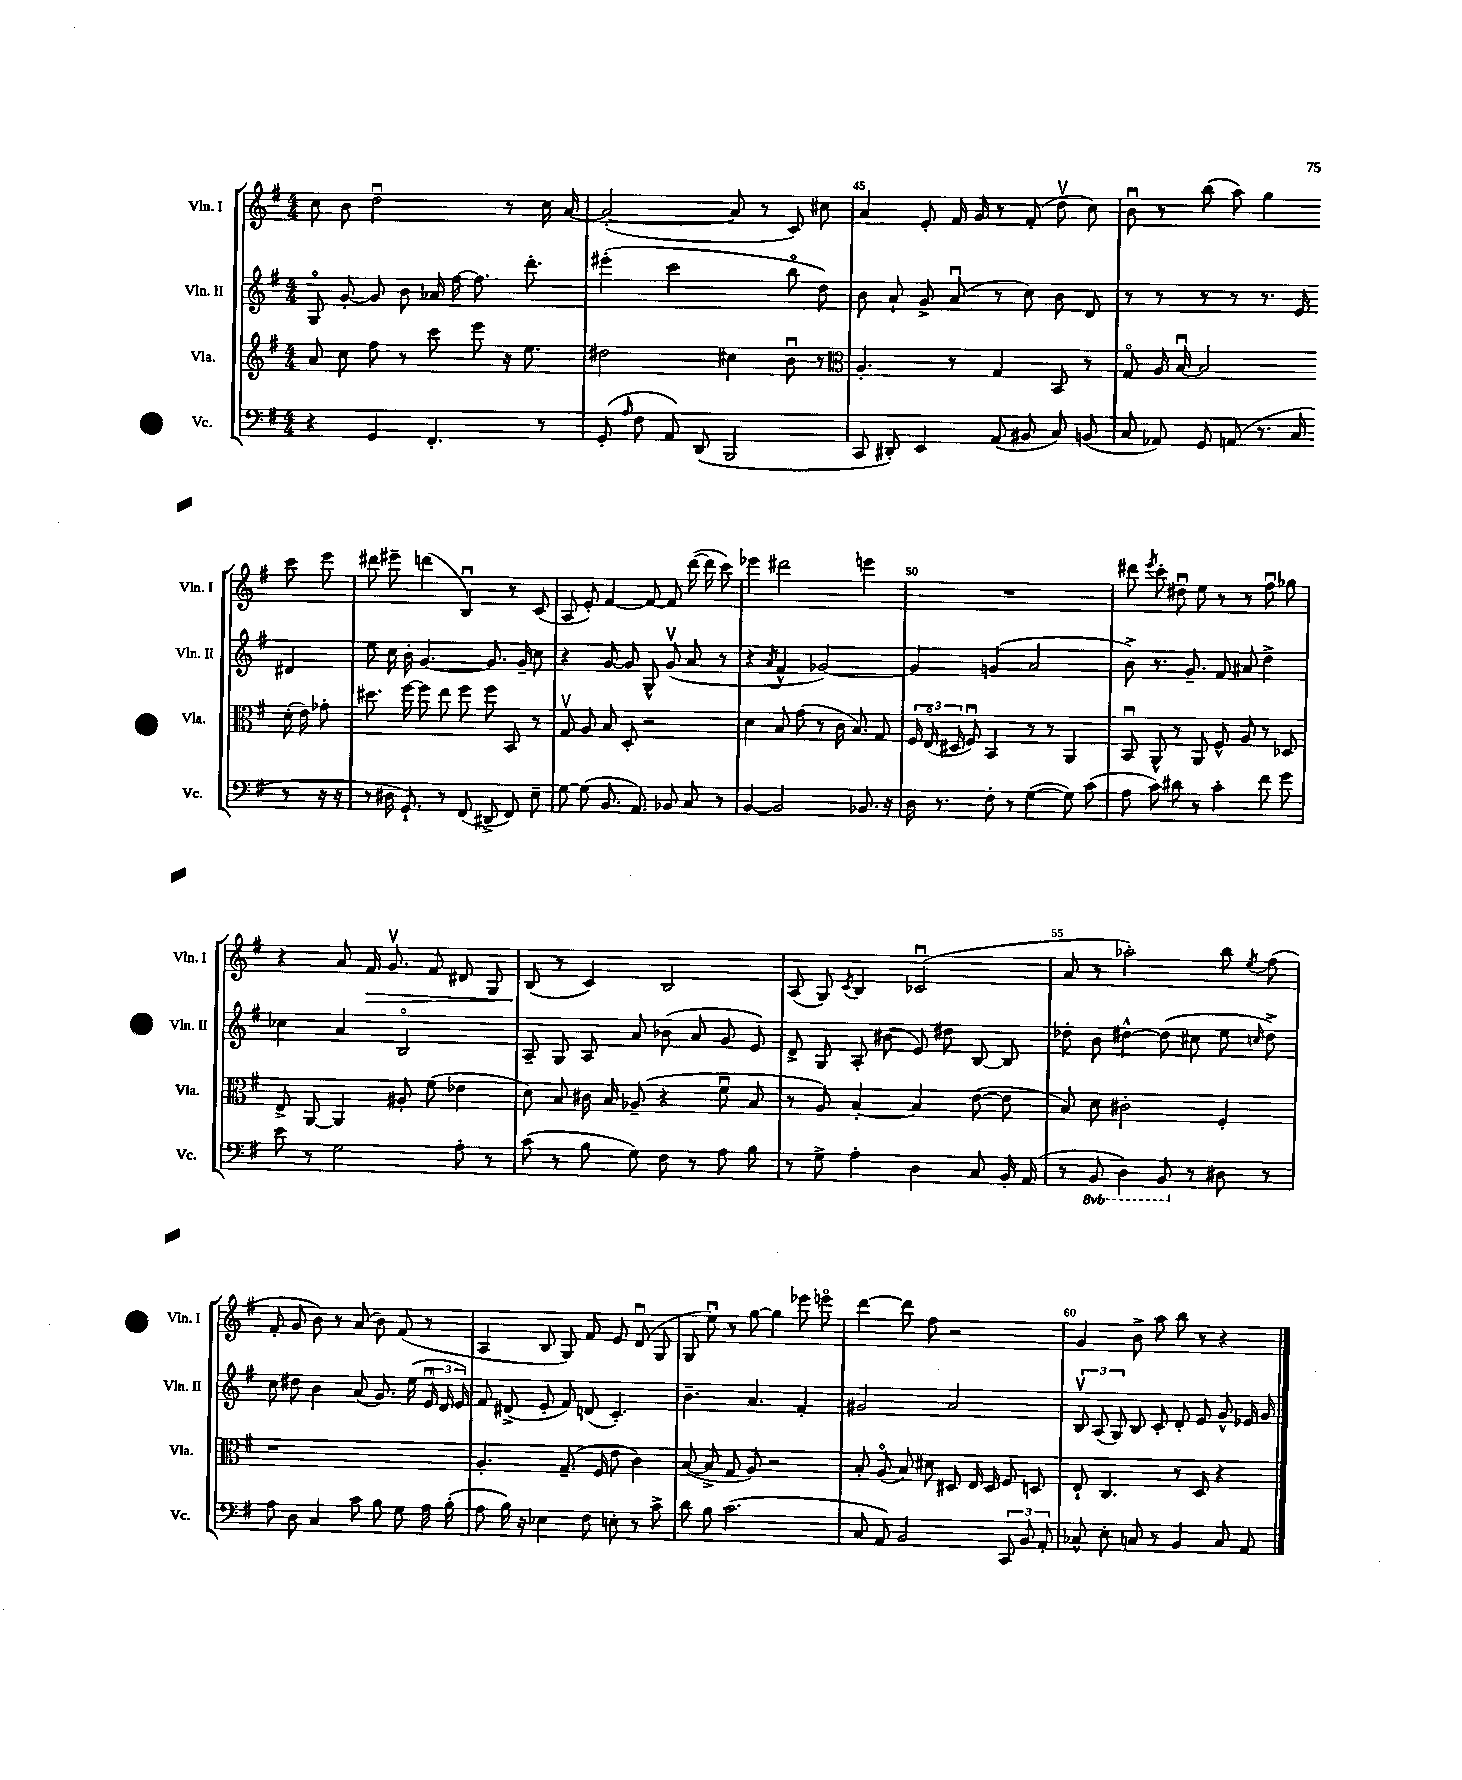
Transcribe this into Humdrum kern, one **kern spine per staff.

**kern	**kern	**kern	**kern	**dynam
*part4	*part3	*part2	*part1	*part1
*staff4	*staff3	*staff2	*staff1	*staff1
*I"Vc.	*I"Vla.	*I"Vln. II	*I"Vln. I	*
*I'Vc.	*I'Vla.	*I'Vln. II	*I'Vln. I	*
*clefF4	*clefG2	*clefG2	*clefG2	*
*k[f#]	*k[f#]	*k[f#]	*k[f#]	*
*M4/4	*M4/4	*M4/4	*M4/4	*
=43	=43	=43	=43	=43
4r	8a/	8G/	8cc\	.
.	8cc\	[8g'/	8b\	.
4GG/	8ff#\	8g/]	2ddu\	.
.	8r	8b\	.	.
4.FF#'/	8ccc\	16a-X/	.	.
.	.	[16ff#\	.	.
.	8eee\	8.ff#\]	.	.
.	16r	.	8r	.
.	8.ee\	8.ddd'\	.	.
8r	.	.	16cc\	.
.	.	.	[16a/	.
=44	=44	=44	=44	=44
(8GG'/	2dd#X\	(4eee#X'\	(2a'/_	.
16qqA/	.	.	.	.
8F#\	.	.	.	.
8AA/)	.	2ccc\	.	.
(8DD/	.	.	.	.
2BBB/	4cc#X\	.	8a/]	.
.	.	.	8r	.
.	8bu\	8bb\	8c/)	.
.	8r	8dd\)	8cc#X\	.
=45	=45	=45	=45	=45
*	*clefC3	*	*	*
8CC/	4.A'/	8b\	4a/	.
8DD#X'/)	.	8a`/	.	.
4EE/	.	8g^/	8e'/	.
.	8r	(8au/	16f#/	.
.	.	.	16g/	.
(8AA/	4G/	8r	8r	.
8BB#X/	.	8cc\)	(8f#'/	.
8C/)	8BB/	8b\	8ddv\	.
(8BBn/	8r	8d/	8cc\)	.
=46	=46	=46	=46	=46
8C/	8G/	8r	8bu\	.
8AA-X/)	16A/	8r	8r	.
.	[16Bu/	.	.	.
8GG/	2B/]	8r	(8bb\	.
(8AAn/	.	8r	8aa\)	.
8.r	.	8.r	4gg\	.
16C/	.	16e/	.	.
8r	(16d'\	4d#X/	8ccc\	.
.	16e\)	.	.	.
16r	8g-X'\	.	8eee\	.
16r	.	.	.	.
!!LO:LB:g=z
=47	=47	=47	=47	=47
8r	8.dd#X\	8ee\	8ddd#X\	.
16D#X\	.	16cc\	8eee#X~\	.
8.GG`/)	[16ff#\	16b'\	.	.
.	8ff#\]	[4.g/	(4dddn\	.
8r	8ee\	.	.	.
(8FF#/	8ff#\	.	4Bu/)	.
8DD#X^/	8ff#\	8.g/]	.	.
8FF#/)	8BB/	.	8r	.
.	.	16g~/	.	.
8E~\	8r	8cc\	(8c/	.
=48	=48	=48	=48	=48
[8G\	8Gv/	4r	8A/	.
(8G\]	8A/	.	8e'/)	.
8.BB/	8B/	[8g/	[4f#/	.
.	8D'/	8g/]	.	.
8.AA/)	.	.	.	.
.	2r	8G^^/	8f#/_	.
8BB-X/	.	(8gv/	8f#/]	.
8C/	.	8a/	([16ddd\	.
.	.	.	16ddd\]	.
8r	.	8r	8ccc\)	.
=49	=49	=49	=49	=49
[4BB/	4d\	4r	4eee-X\	.
.	.	8qa/	.	.
2BB/]	8B/	4f#^^/	2ddd#X\	.
.	(8g\	.	.	.
.	8r	[2g-X/)	.	.
.	16c\	.	.	.
.	8.B/)	.	.	.
8.BB-X/	.	.	4eeen\	.
.	8G/	.	.	.
16r	.	.	.	.
=50	=50	=50	=50	=50
16D\	24F#/	4g-/]	1r	.
.	(24E/	.	.	.
8.r	.	.	.	.
.	24D#X/	.	.	.
.	8F#u/)	.	.	.
8F#'\	4BB/	(4gn/	.	.
8r	.	.	.	.
([4G\	8r	2a/	.	.
.	8r	.	.	.
8G\])	4AA/	.	.	.
(8c\	.	.	.	.
=51	=51	=51	=51	=51
8A\	8BBu/	8b^\)	8ddd#X\	.
.	.	.	8qeee/	.
8c\)	8AA^^/	8.r	8ccc'\	.
8d#X\	8r	.	8dd#Xu\	.
.	.	8.g~/	.	.
8r	8AA/	.	8ee\	.
4c'\	8F#^^/	8f#/	8r	.
.	8A/	8a#X/	8r	.
8f#\	8r	4dd^\	8ff#u\	.
8g\	8D-X/	.	8gg-X\	.
!!LO:LB:g=z
=52	=52	=52	=52	=52
8e\	8E^/	4cc-X\	4r	.
8r	[8AA/	.	.	.
2G\	4AA/]	4a/	8a/	.
!	!	!	!	!LO:HP:b
.	.	.	16f#/	>
.	.	.	8.gv/	.
.	8A#X'/	2B/	.	.
.	(8f#\	.	8f#/	.
8A'\	4e-X\	.	8d#X/	.
8r	.	.	8G/	.
=53	=53	=53	=53	=53
(8c\	8d\)	8A~/	(8B/	.
8r	8B/	8G/	8r	]
8B\	16c#X\	8A/	4c/)	.
.	16B/	.	.	.
8G\)	(8A-X~/	8a/	.	.
8F#\	4r	(8b-X\	2B/	.
8r	.	8a/	.	.
8A\	8f#u\	8g/	.	.
8B\	8B/	8e/)	.	.
=54	=54	=54	=54	=54
8r	8r	8d^/	(8A/	.
8G^\	8A/)	8G/	8G/)	.
.	.	.	8qc/	.
4A'\	[4B'/	8A'/	4B/	.
.	.	(8b#X\	.	.
4D\	4B/]	8e/)	(2c-Xu/	.
.	.	8dd#X\	.	.
8C/	([8e\	[8B/	.	.
16BB'/	8e\]	8B/]	.	.
(16AA/	.	.	.	.
=55	=55	=55	=55	=55
8r	8B/)	8dd-X'\	8a/	.
*8ba	*	*	*	*
8BBB/	8d\	8b\	8r	.
4DD\)	2c#X'\	[4dd#X^^\	2aa-X'\)	.
8BBB/	.	(8dd#\]	.	.
*X8ba	*	*	*	*
8r	.	8cc#X\	.	.
8D#X\	4F#'/	8ee\	8bb\	.
.	.	16qqccn/	8qee/	.
8r	.	8dd#^\)	(8ff#\	.
!!LO:LB:g=z
=56	=56	=56	=56	=56
8A\	1r	8cc\	8f#'/	.
8D\	.	8dd#X\	8g/	.
4C/	.	4b\	8b\)	.
.	.	.	8r	.
8c\	.	(8a/	(8a/	.
8B\	.	8.g/)	8b\)	.
8G\	.	.	(8f#/	.
.	.	(16ee\	.	.
16A\	.	24eu/	8r	.
.	.	24d/	.	.
(16B'\	.	.	.	.
.	.	24e/)	.	.
=57	=57	=57	=57	=57
8A\	4.A'/	8f#/	4A/	.
16B\)	.	(8d#X^/	.	.
16r	.	.	.	.
4E-X\	.	8e'/	8B/	.
.	(8.G~/	8f#/)	8G/)	.
8F#\	.	(8dn/	8f#/	.
.	16F#/	.	.	.
8En'\	8e\	4.c'/)	8e/	.
8r	4c\)	.	(8du/	.
8c^\	.	.	8G/	.
=58	=58	=58	=58	=58
8d\	([8B/	4.b~\	8G/	.
8B\	8B^/]	.	8eeu\)	.
(2.c\	8G/	.	8r	.
.	8A/)	4.a/	[8gg\	.
.	2r	.	4gg\]	.
.	.	4f#'/	8eee-X\	.
.	.	.	8eeen\	.
=59	=59	=59	=59	=59
8C/	8B'/	2g#X/	[4ddd\	.
8AA/)	(8A/	.	.	.
2BB/	8B/)	.	8ddd\]	.
.	8d#X\	.	8ff#\	.
.	8D#X/	2a/	2r	.
.	16E/	.	.	.
.	16D#/	.	.	.
12CC/	8F#/	.	.	.
12BB/	.	.	.	.
.	8Dn/	.	.	.
12AA'/	.	.	.	.
=60	=60	=60	=60	=60
8C-X^^/	8E`/	12Bv/	4g/	.
.	.	(12A/	.	.
8E'\	4.C/	.	.	.
.	.	12G/)	.	.
8Cn/	.	8B/	8b^\	.
8r	.	8c'/	8aa\	.
4BB/	8r	8d'/	8bb\	.
.	8D/	8e/	8r	.
8C/	4r	8g^^/	4r	.
8AA/	.	16e-X/	.	.
.	.	16g/	.	.
==	==	==	==	==
*-	*-	*-	*-	*-
